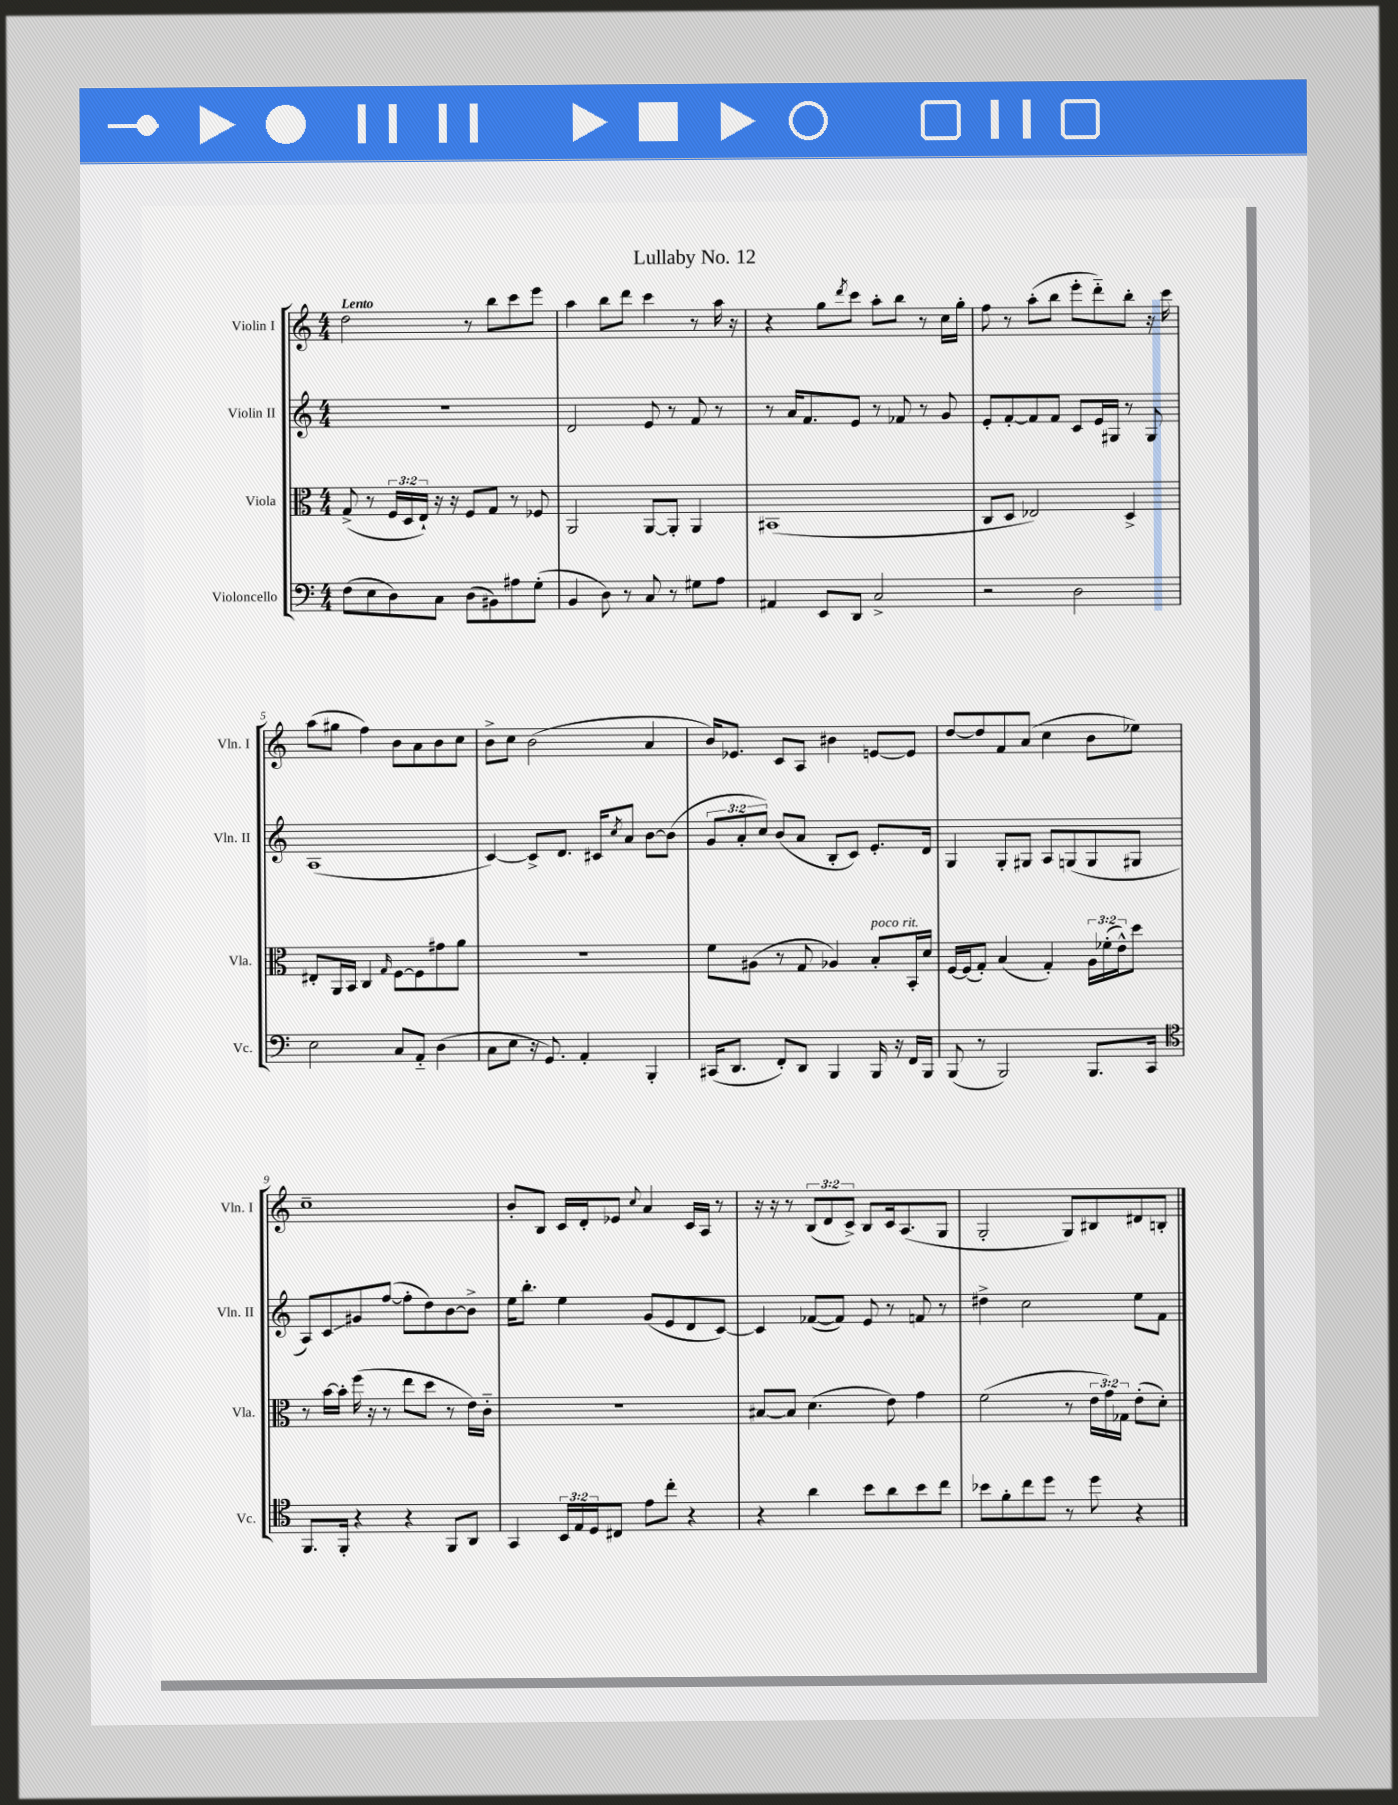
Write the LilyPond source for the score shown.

\header { title = "Lullaby No. 12" }
<<
\new StaffGroup <<
\new Staff = "s0" \with { instrumentName = "Violin I" shortInstrumentName = "Vln. I" } {
    \clef treble \key c \major \numericTimeSignature \time 4/4 \override Staff.TupletNumber.text = #tuplet-number::calc-fraction-text \tempo "Lento"
    d''2 r8 b''8 c'''8 e'''8 |
    a''4 b''8 d'''8 c'''4 r8 a''16 r16 |
    r4 g''8 \acciaccatura { d'''8 } c'''8 a''8-. b''8 r8 c''16 g''16-. |
    f''8 r8 a''8-.( b''8 e'''8-. d'''8-_) b''8-. r16 c'''16 |
    a''8( gis''8 f''4) b'8 a'8 b'8 c''8 |
    b'8-> c''8 b'2( a'4 |
    b'16) ees'8. c'8 a8 bis'4 e'8~ e'8 |
    d''8~ d''8 f'8 a'8( c''4 b'8 ees''8) |
    c''1-- |
    b'8-. b8 c'16 d'16-. ees'8 \appoggiatura { c''8 } a'4 c'16 a16 r8 |
    r16 r16 r8 \tuplet 3/2 { b8( d'8 c'8->) } b8 c'16 a8.( g8 |
    g2-. g8) bis8 dis'8 b8-. \bar "|." |
}
\new Staff = "s1" \with { instrumentName = "Violin II" shortInstrumentName = "Vln. II" } {
    \clef treble \key c \major \numericTimeSignature \time 4/4 \override Staff.TupletNumber.text = #tuplet-number::calc-fraction-text
    R1 |
    d'2 e'8 r8 f'8 r8 |
    r8 a'16 f'8. e'8 r8 fes'8 r8 g'8 |
    e'8-. f'8~-. f'8 f'8 c'8 e'16 gis16 r8 gis8 |
    a1( |
    c'4~) c'8-> d'8. cis'16 \acciaccatura { c''8 } a'8 b'8~ b'8( |
    \tuplet 3/2 { g'8 a'8-. c''8) } b'8( a'8 b8-. c'8) e'8.-. d'16 |
    g4 g8-. gis8 a8 g8( g8 gis8 |
    a8) c'8\glissando gis'8 f''8~( f''8-. d''8) b'8~ b'8-> |
    e''16 b''8.-. e''4 g'8( e'8 d'8 c'8~) |
    c'4 fes'8~( fes'8) e'8 r8 f'8 r8 |
    dis''4-> c''2 e''8 f'8 \bar "|." |
}
\new Staff = "s2" \with { instrumentName = "Viola" shortInstrumentName = "Vla." } {
    \clef alto \key c \major \numericTimeSignature \time 4/4 \override Staff.TupletNumber.text = #tuplet-number::calc-fraction-text
    g8->( r8 \tuplet 3/2 { f16 d16 e16-!) } r16 r16 f8 g8 r8 fes8 |
    a,2 a,8~ a,8-. a,4 |
    bis,1( |
    c8 d8 ees2) d4-> |
    eis8-. a,16 b,16 c4 \grace { g16 } f8~ f8 gis'8 a'8 |
    r1 |
    f'8 ais8( r8 g8 aes4) b8-.^\markup { \italic "poco rit." } b,16-. d'16 |
    f16~ f16( g8-.) b4( g4-.) \tuplet 3/2 { a16 fes'16-.( e'16-^) } d''8 |
    r8 b'16~ b'16-. f''16( r16 r8 e''8 d''8 r8 e'16) c'16-_ |
    r1 |
    bis8~ bis8 d'4.( e'8) g'4 |
    f'2( r8 \tuplet 3/2 { e'16 g'16) ges16 } e'8-.( d'8-.) \bar "|." |
}
\new Staff = "s3" \with { instrumentName = "Violoncello" shortInstrumentName = "Vc." } {
    \clef bass \key c \major \numericTimeSignature \time 4/4 \override Staff.TupletNumber.text = #tuplet-number::calc-fraction-text
    f8( e8 d8) c8 d8( bis,8) ais8 g8-.( |
    b,4 d8) r8 c8 r8 gis8 a8 |
    ais,4 e,8 d,8 c2-> |
    r2 d2 |
    e2 c8 a,8-_ d4( |
    c8 e8 r16 g,8.) a,4-. b,,4-. |
    cis,16( d,8. f,8-.) d,8 b,,4 b,,16 r16 f,16 b,,16 |
    b,,8( r8 b,,2) b,,8. c,16 |
    \clef tenor f,8. f,16-. r4 r4 f,8 a,8 |
    g,4 \tuplet 3/2 { b,16 e16 d16 } cis8 e'8 c''8-. r4 |
    r4 a'4 b'8 a'8 b'8 c''8 |
    bes'8 f'8-. c''8 d''8 r8 d''8 r4 \bar "|." |
}
>>
>>
